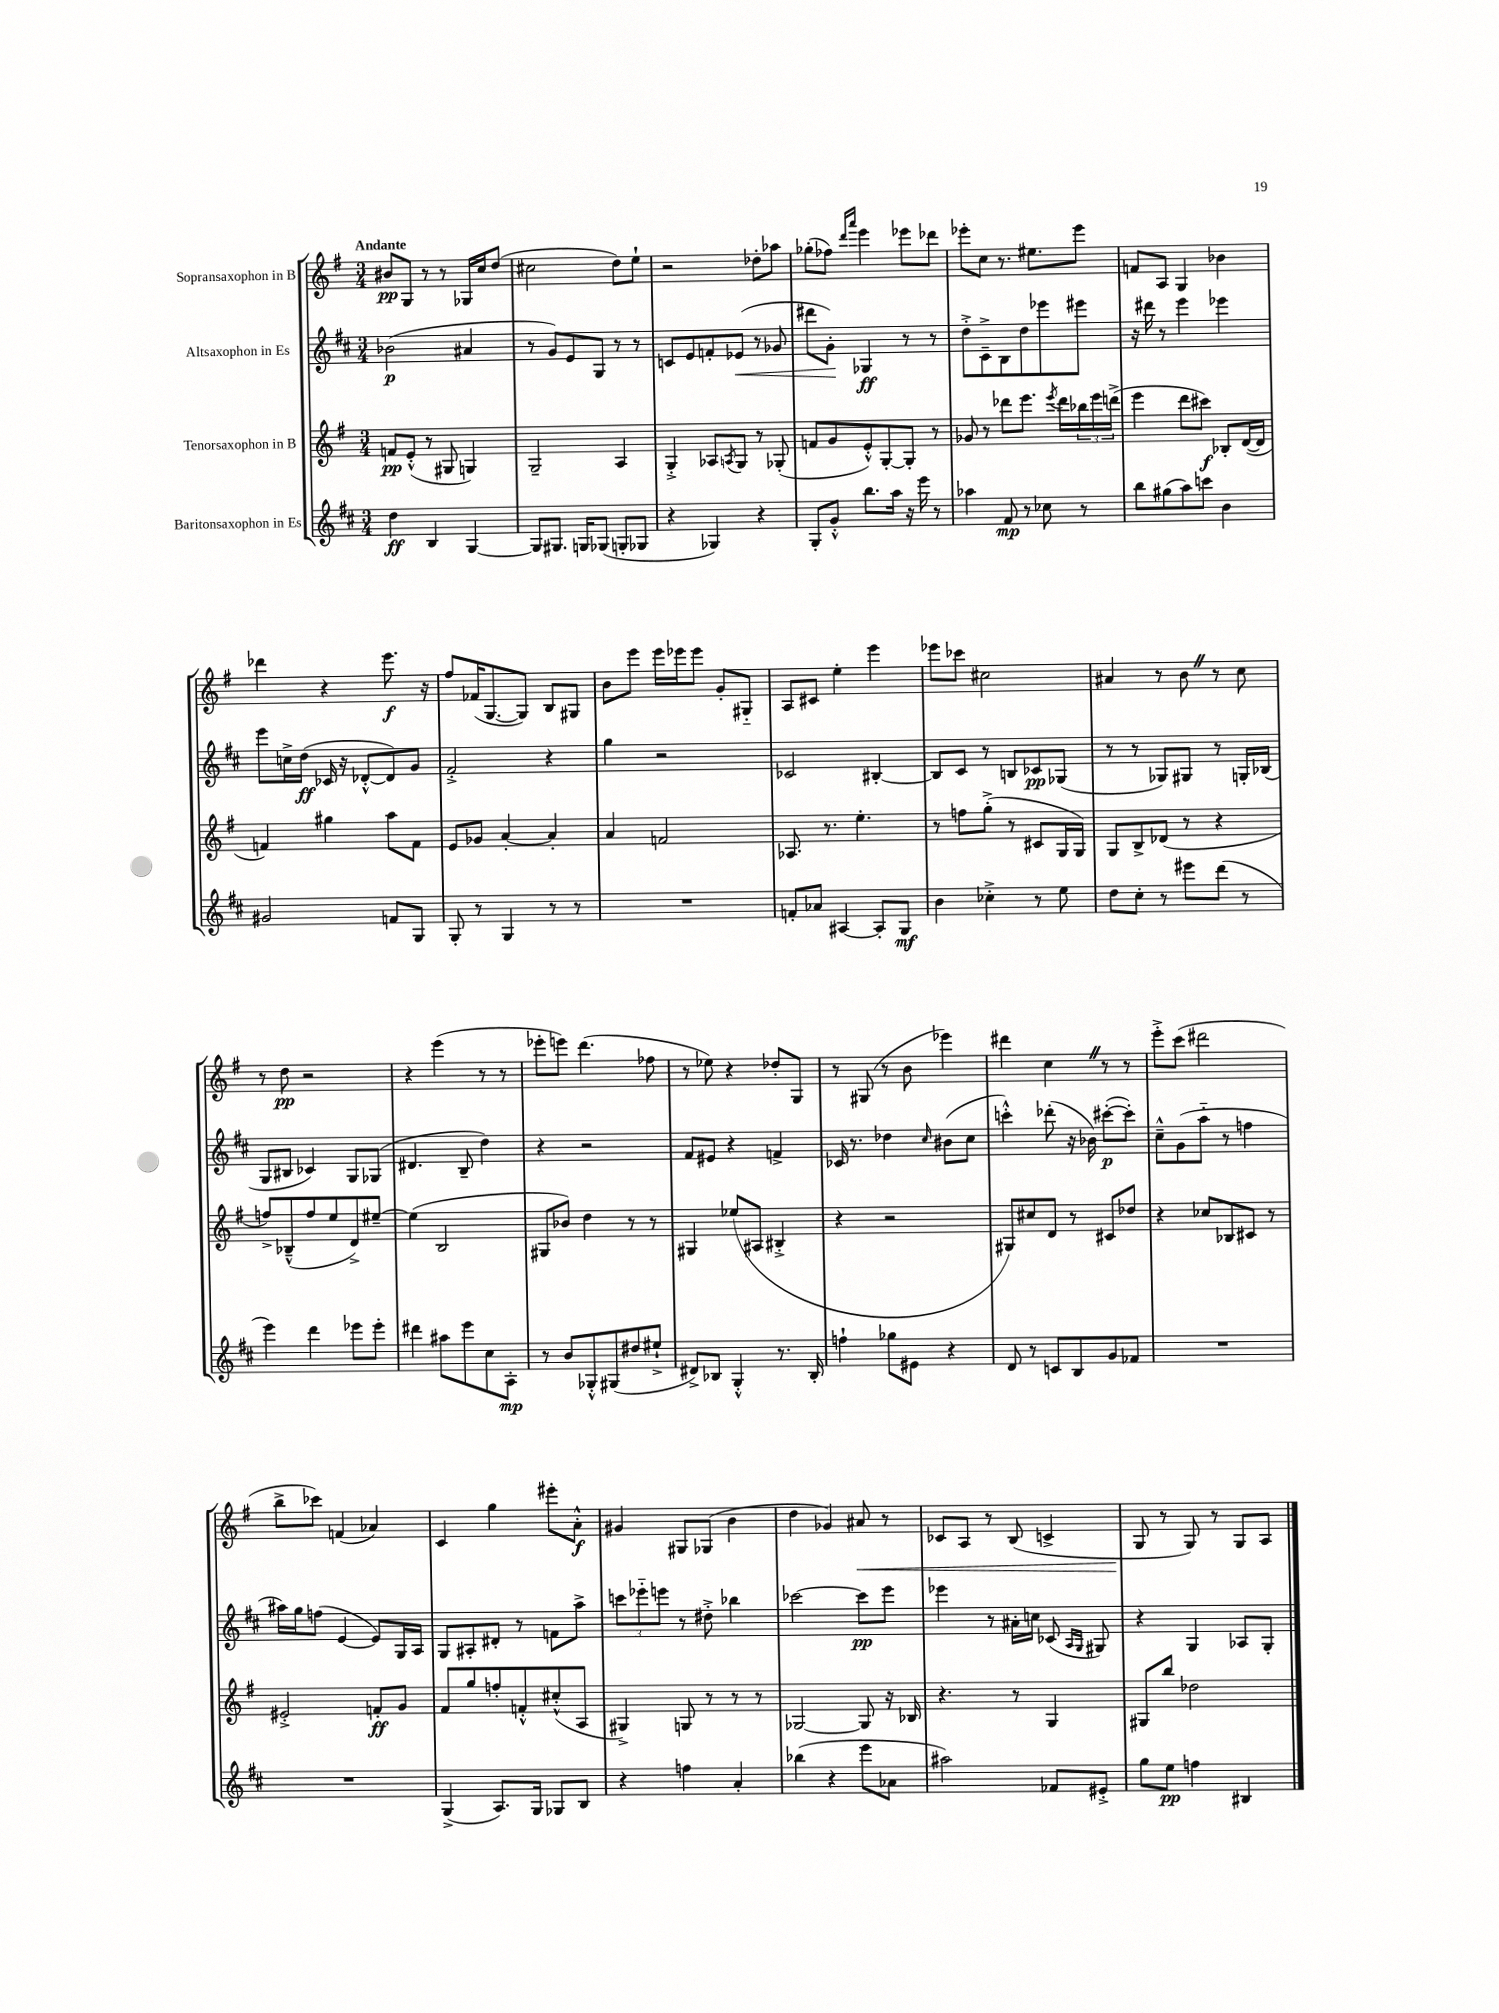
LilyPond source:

<<
\new StaffGroup <<
\new Staff = "s0" \with { instrumentName = "Sopransaxophon in B" } {
    \clef treble \key g \major \numericTimeSignature \time 3/4 \tempo "Andante"
    bis'8\pp g8 r8 r8 ges16 c''16 d''8( |
    cis''2 d''8) e''8-! |
    r2 des''8-. aes''8 |
    ges''8-.( fes''8) \grace { d'''16 a'''16 } e'''4 ees'''8 des'''8 |
    ees'''8-. c''8 r8. eis''8. ees'''8 |
    f'8 a8 g4 bes'4 |
    des'''4 r4 e'''8.\f r16 |
    fis''8 fes'16( g8.~ g8) b8 gis8 |
    b'8 e'''8 e'''16 ees'''16 ees'''8 g'8-. gis8-_ |
    a8 cis'8 e''4-. e'''4 |
    ees'''8 ces'''8 cis''2 |
    ais'4 r8 b'8 \once \override BreathingSign.text = \markup { \musicglyph "scripts.caesura.straight" } \breathe r8 c''8 |
    r8 d''8\pp r2 |
    r4 e'''4( r8 r8 |
    ees'''8-. e'''8) d'''4.( fes''8 |
    r8 ees''8) r4 des''8-. g8 |
    r8 gis8( r8 b'8 ees'''4) |
    dis'''4 c''4 \once \override BreathingSign.text = \markup { \musicglyph "scripts.caesura.straight" } \breathe r8 r8 |
    e'''8-.-> c'''8( dis'''2 |
    b''8-> ces'''8) f'4( aes'4) |
    c'4 g''4 eis'''8-. a'8-.-^\f |
    gis'4 gis8 ges8( b'4 |
    d''4 ges'4) ais'8\< r8 |
    ces'8 a8 r8 b8( c'4-> |
    g8\! r8 g8) r8 g8 a8 \bar "|." |
}
\new Staff = "s1" \with { instrumentName = "Altsaxophon in Es" } {
    \clef treble \key d \major \numericTimeSignature \time 3/4
    bes'2\p( ais'4 |
    r8 g'8) e'8 g8 r8 r8 |
    c'8 e'8 f'8-. ees'8\<( r8 ges'8 |
    dis'''8 g'8-.\!) ges4\ff r8 r8 |
    d''8-.-> cis'8---> b8 d''8 ees'''8 eis'''8 |
    r16 dis'''16 r8 e'''4 ees'''4 |
    e'''8 c''16-> d''16\ff( ces'16 r16 des'8~-.-^ des'8) g'8 |
    fis'2-.-> r4 |
    g''4 r2 |
    ces'2 bis4~-. |
    bis8 cis'8 r8 b8 ces'8\pp ges8( |
    r8 r8 ges8) gis8 r8 g16-. bes16( |
    g8 bis8 ces'4) g8 ges8( |
    dis'4. b8-- d''4) |
    r4 r2 |
    fis'8 eis'8 r4 f'4-> |
    ces'16 r8. des''4 \grace { cis''16 } bis'8( cis''8 |
    c'''4-.-^) des'''8-.( r16 bes'16) cis'''8~-.\p( cis'''8-.) |
    cis''8---^ g'8( a''8-_ r8 f''4 |
    ais''16) g''16 f''8( e'4~ e'8) g16 a16 |
    g8 ais8-. dis'8-. r8 f'8 a''8-> |
    \tuplet 3/2 { c'''8 ees'''8-_ e'''8 } r8 dis''8-.-> bes''4 |
    ces'''2~ ces'''8\pp e'''8 |
    ees'''4 r8 ais'16-. c''16 ces'8( \grace { a16 g16 } gis8) |
    r4 g4 aes8 g8-. \bar "|." |
}
\new Staff = "s2" \with { instrumentName = "Tenorsaxophon in B" } {
    \clef treble \key g \major \numericTimeSignature \time 3/4
    f'8\pp e'8-.-^( r8 gis8 g4) |
    g2-- a4 |
    g4-.-> aes8 \acciaccatura { a8 } g8 r8 ges8-.( |
    f'8 g'8 e'8-.-^) g8~-. g8-. r8 |
    ges'8 r8 des'''8 e'''8. \acciaccatura { e'''8 } des'''16 \tuplet 3/2 { bes''16 e'''16 d'''16->( } |
    e'''4 d'''8 cis'''8\f) bes8-. d'16~( d'16 |
    f'4) gis''4 a''8 f'8 |
    e'8 ges'8 a'4~-. a'4-. |
    a'4 f'2 |
    aes8. r8. e''4.-. |
    r8 f''8 g''8-.->( r8 cis'8 g16 g16) |
    g8 b8-> des'8( r8 r4 |
    f''8->) bes8---^( f''8 e''8 d'8->) eis''8~-- |
    eis''4( b2 |
    gis8 bes'8) d''4 r8 r8 |
    gis4 ees''8( ais8 bis4-.-> |
    r4 r2 |
    gis8) cis''8 d'8 r8 cis'8 des''8 |
    r4 ces''8 bes8 cis'8 r8 |
    eis'2-.-> f'8-.\ff g'8 |
    fis'8 g''8 f''8-. f'8-.-^ cis''8-.-^( a8 |
    gis4->) g8 r8 r8 r8 |
    ges2~ ges8 r16 bes16 |
    r4. r8 g4 |
    gis8 b''8 des''2 \bar "|." |
}
\new Staff = "s3" \with { instrumentName = "Baritonsaxophon in Es" } {
    \clef treble \key d \major \numericTimeSignature \time 3/4
    d''4\ff b4 g4~ |
    g8 gis8. g16 ges8( g8-. ges8 |
    r4 ges4) r4 |
    g8-. g'8-.-^ b''8. a''16 r16 e'''16 r8 |
    aes''4 fis'8\mp r8 ces''8 r8 |
    b''8 gis''8( a''8) c'''8 b'4 |
    gis'2 f'8 g8 |
    g8-. r8 g4 r8 r8 |
    R2. |
    f'8-. aes'8 ais4~ ais8-. g8\mf |
    b'4 ces''4-.-> r8 e''8 |
    d''8 cis''8-. r8 eis'''8 d'''8( r8 |
    e'''4) d'''4 ees'''8 ees'''8-. |
    dis'''4 ais''8 e'''8 cis''8 a8-.\mp |
    r8 b'8 ges8-.-^ gis8( dis''8 eis''8-!-> |
    dis'8->) bes8 g4-.-^ r8. bes16-. |
    f''4-! ges''8 eis'8 r4 |
    d'8 r8 c'8 b8 g'8 fes'8 |
    R2. |
    R2. |
    g4->( a8.) g16 ges8 b8 |
    r4 f''4 a'4-. |
    bes''4( r4 e'''8 aes'8 |
    ais''2) fes'8 eis'8-.-> |
    g''8 e''8\pp f''4 bis4 \bar "|." |
}
>>
>>
\layout { \context { \Score \remove "Bar_number_engraver" } }
